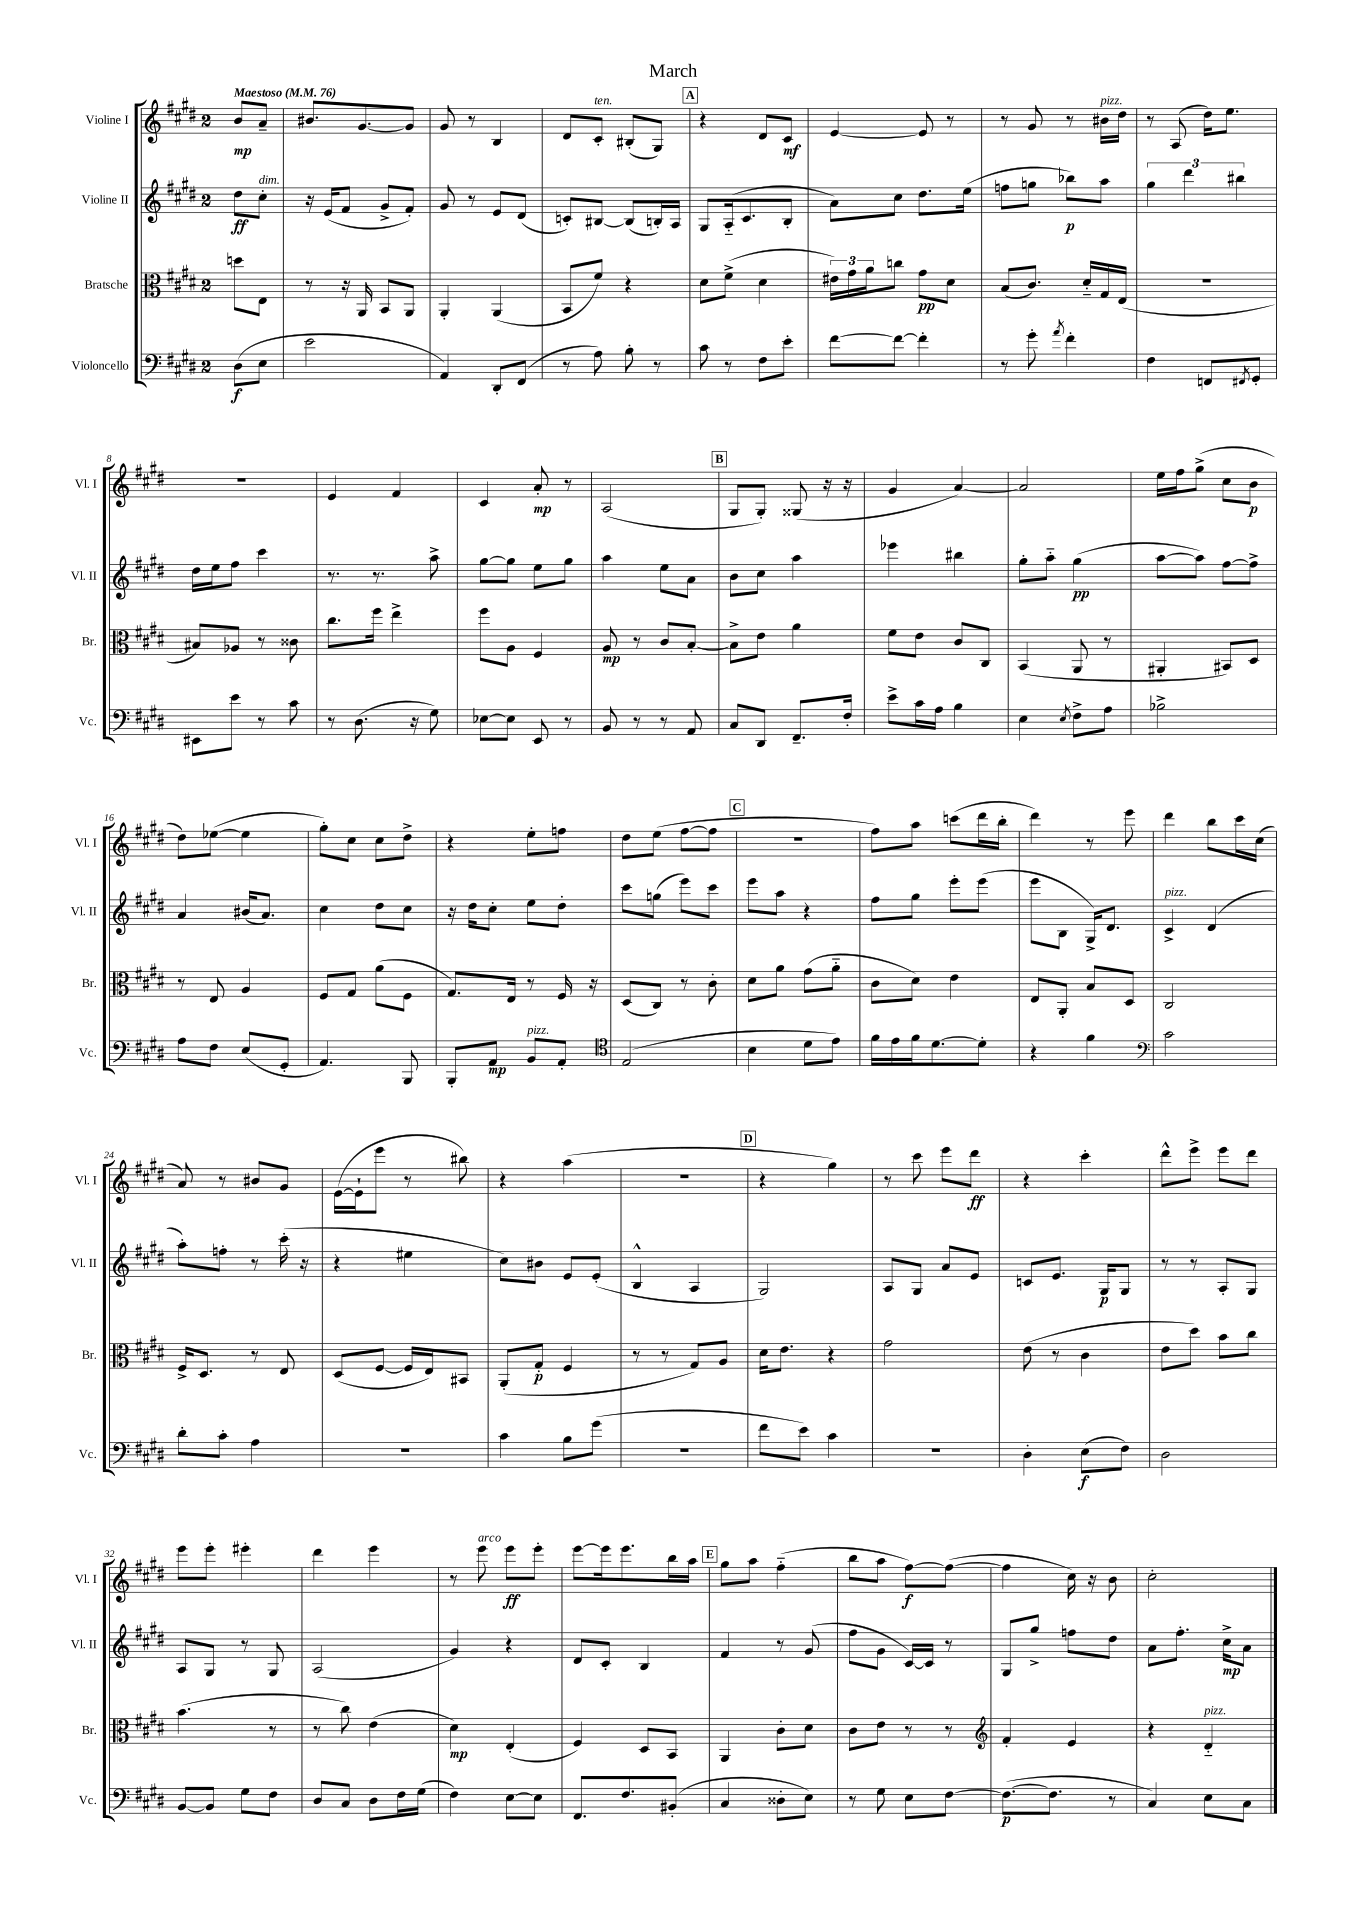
\header { title = "March" }
<<
\new StaffGroup <<
\new Staff = "s0" \with { instrumentName = "Violine I" shortInstrumentName = "Vl. I" } {
    \clef treble \key e \major \once \override Staff.TimeSignature.style = #'single-digit \time 2/4 \partial 4 \tempo "Maestoso" 4 = 76
    b'8\mp a'8-- |
    bis'8. gis'8.~ gis'8 |
    gis'8 r8 b4 |
    dis'8 cis'8-.^\markup { \italic "ten." } bis8-.( gis8) |
    \mark \markup { \box "A" } r4 dis'8 cis'8\mf |
    e'4~ e'8 r8 |
    r8 gis'8 r8 bis'16^\markup { \italic "pizz." } dis''16 |
    r8 a8( dis''16) e''8. |
    R2 |
    e'4 fis'4 |
    cis'4 a'8-.\mp r8 |
    a2( |
    \mark \markup { \box "B" } gis8 gis8-.) gisis8( r16 r16 |
    gis'4 a'4~) |
    a'2 |
    e''16 fis''16 gis''8->( cis''8 b'8\p |
    dis''8) ees''8~( ees''4 |
    gis''8-.) cis''8 cis''8 dis''8-> |
    r4 e''8-. f''8 |
    dis''8 e''8( fis''8~ fis''8 |
    \mark \markup { \box "C" } R2 |
    fis''8) a''8 c'''8( dis'''16 b''16-. |
    dis'''4) r8 e'''8 |
    dis'''4 b''8 cis'''16 cis''16( |
    a'8) r8 bis'8 gis'8 |
    e'16~( e'16-! e'''8 r8 bis''8) |
    r4 a''4( |
    r2 |
    \mark \markup { \box "D" } r4 gis''4) |
    r8 cis'''8 e'''8 dis'''8\ff |
    r4 cis'''4-. |
    dis'''8-^ e'''8-> e'''8 dis'''8 |
    e'''8 e'''8-. eis'''4-. |
    dis'''4 e'''4 |
    r8 e'''8^\markup { \italic "arco" } e'''8\ff e'''8-. |
    e'''8~ e'''16 e'''8. b''16 a''16 |
    \mark \markup { \box "E" } gis''8 a''8 fis''4-_( |
    b''8 a''8 fis''8~\f) fis''8~( |
    fis''4 cis''16) r16 b'8 |
    cis''2-. \bar "|." |
}
\new Staff = "s1" \with { instrumentName = "Violine II" shortInstrumentName = "Vl. II" } {
    \clef treble \key e \major \once \override Staff.TimeSignature.style = #'single-digit \time 2/4 \partial 4
    dis''8\ff cis''8-.^\markup { \italic "dim." } |
    r16 e'16( fis'8 gis'8-> fis'8-.) |
    gis'8 r8 e'8 dis'8( |
    c'8-.) bis8~ bis8( b16-.) a16 |
    \mark \markup { \box "A" } gis8 a16-_( cis'8. b8-. |
    a'8) cis''8 dis''8. e''16( |
    f''8 g''8 bes''8\p) a''8 |
    \tuplet 3/2 { gis''4 dis'''4 bis''4 } |
    dis''16 e''16 fis''8 cis'''4 |
    r8. r8. a''8-> |
    gis''8~ gis''8 e''8 gis''8 |
    a''4 e''8 a'8 |
    \mark \markup { \box "B" } b'8 cis''8 a''4 |
    ees'''4 bis''4 |
    gis''8-. a''8-_ gis''4\pp( |
    a''8~ a''8) fis''8~ fis''8-> |
    a'4 bis'16( a'8.) |
    cis''4 dis''8 cis''8 |
    r16 dis''16 cis''8-. e''8 dis''8-. |
    cis'''8 g''8( e'''8) cis'''8 |
    \mark \markup { \box "C" } e'''8 a''8 r4 |
    fis''8 gis''8 e'''8-. e'''8( |
    e'''8 b8 gis16->) dis'8. |
    cis'4->^\markup { \italic "pizz." } dis'4( |
    a''8-.) f''8-. r8 cis'''16-.( r16 |
    r4 eis''4 |
    cis''8) bis'8 e'8 e'8-.( |
    b4-^ a4 |
    \mark \markup { \box "D" } gis2) |
    a8 gis8 a'8 e'8 |
    c'8 e'8. gis16\p gis8 |
    r8 r8 a8-. gis8 |
    a8 gis8 r8 gis8 |
    a2( |
    gis'4) r4 |
    dis'8 cis'8-. b4 |
    \mark \markup { \box "E" } fis'4 r8 gis'8( |
    fis''8 gis'8 cis'16~) cis'16 r8 |
    gis8 gis''8-> f''8 dis''8 |
    a'8 fis''8.-. cis''16->\mp a'8 \bar "|." |
}
\new Staff = "s2" \with { instrumentName = "Bratsche" shortInstrumentName = "Br." } {
    \clef alto \key e \major \once \override Staff.TimeSignature.style = #'single-digit \time 2/4 \partial 4
    d''8 e8 |
    r8 r16 a,16 b,8 a,8 |
    a,4-. a,4( |
    b,8 fis'8) r4 |
    \mark \markup { \box "A" } dis'8 fis'8->( dis'4 |
    \tuplet 3/2 { eis'16) gis'16 a'16 } c''8 gis'8\pp dis'8 |
    b8( cis'8.) dis'16-_ gis16 e16( |
    r2 |
    bis8) aes8 r8 cisis'8 |
    cis''8. fis''16 e''4-> |
    fis''8 a8 fis4 |
    a8\mp r8 cis'8 b8~-. |
    \mark \markup { \box "B" } b8-> e'8 a'4 |
    fis'8 e'8 cis'8 cis8 |
    b,4( a,8 r8 |
    ais,4-. bis,8) dis8 |
    r8 e8 a4 |
    fis8 gis8 a'8( fis8 |
    gis8.) e16 r8 fis16 r16 |
    dis8( cis8) r8 cis'8-. |
    \mark \markup { \box "C" } dis'8 a'8 gis'8( a'8-_ |
    cis'8 dis'8) e'4 |
    e8 a,8-. b8 dis8 |
    cis2 |
    fis16-> dis8. r8 e8 |
    dis8( fis8~ fis16 e16) bis,8 |
    a,8-.( gis8-.\p fis4 |
    r8 r8 gis8) a8 |
    \mark \markup { \box "D" } dis'16 e'8. r4 |
    gis'2 |
    e'8( r8 cis'4 |
    e'8 dis''8) b'8 cis''8 |
    b'4.( r8 |
    r8 cis''8) e'4( |
    dis'4\mp) e4-.( |
    fis4) dis8 b,8 |
    \mark \markup { \box "E" } a,4 cis'8-. dis'8 |
    cis'8 e'8 r8 r8 |
    \clef treble fis'4-. e'4 |
    r4 dis'4-_^\markup { \italic "pizz." } \bar "|." |
}
\new Staff = "s3" \with { instrumentName = "Violoncello" shortInstrumentName = "Vc." } {
    \clef bass \key e \major \once \override Staff.TimeSignature.style = #'single-digit \time 2/4 \partial 4
    dis8\f( e8 |
    e'2 |
    a,4) dis,8-. fis,8( |
    r8 a8) b8-. r8 |
    \mark \markup { \box "A" } cis'8 r8 fis8 e'8-. |
    fis'8~ fis'8~ fis'4-. |
    r8 gis'8-. \acciaccatura { a'8 } fis'4-. |
    fis4 f,8 \acciaccatura { fis,8 } gis,8-. |
    eis,8 e'8 r8 cis'8 |
    r8 dis8.( r16 gis8) |
    ees8~ ees8 e,8 r8 |
    b,8 r8 r8 a,8 |
    \mark \markup { \box "B" } cis8 dis,8 fis,8.-- fis16-. |
    e'8-> cis'16 a16 b4 |
    e4 \acciaccatura { e8 } fis8-> a8 |
    bes2-> |
    a8 fis8 e8( gis,8-. |
    a,4.) b,,8 |
    b,,8-. a,8\mp b,8^\markup { \italic "pizz." } a,8-. |
    \clef tenor e2( |
    \mark \markup { \box "C" } b4 dis'8 e'8) |
    fis'16 e'16 fis'16 dis'8.~ dis'8-. |
    r4 fis'4 |
    \clef bass cis'2 |
    dis'8-. cis'8-. a4 |
    r2 |
    cis'4 b8 gis'8( |
    r2 |
    \mark \markup { \box "D" } fis'8 e'8) cis'4 |
    R2 |
    dis4-. e8\f( fis8) |
    dis2 |
    b,8~ b,8 gis8 fis8 |
    dis8 cis8 dis8 fis16 gis16( |
    fis4) e8~ e8 |
    fis,8. fis8. bis,8-.( |
    \mark \markup { \box "E" } cis4 disis8-. e8) |
    r8 gis8 e8 fis8~ |
    fis8.~\p( fis8. r8 |
    cis4) e8 cis8 \bar "|." |
}
>>
>>
